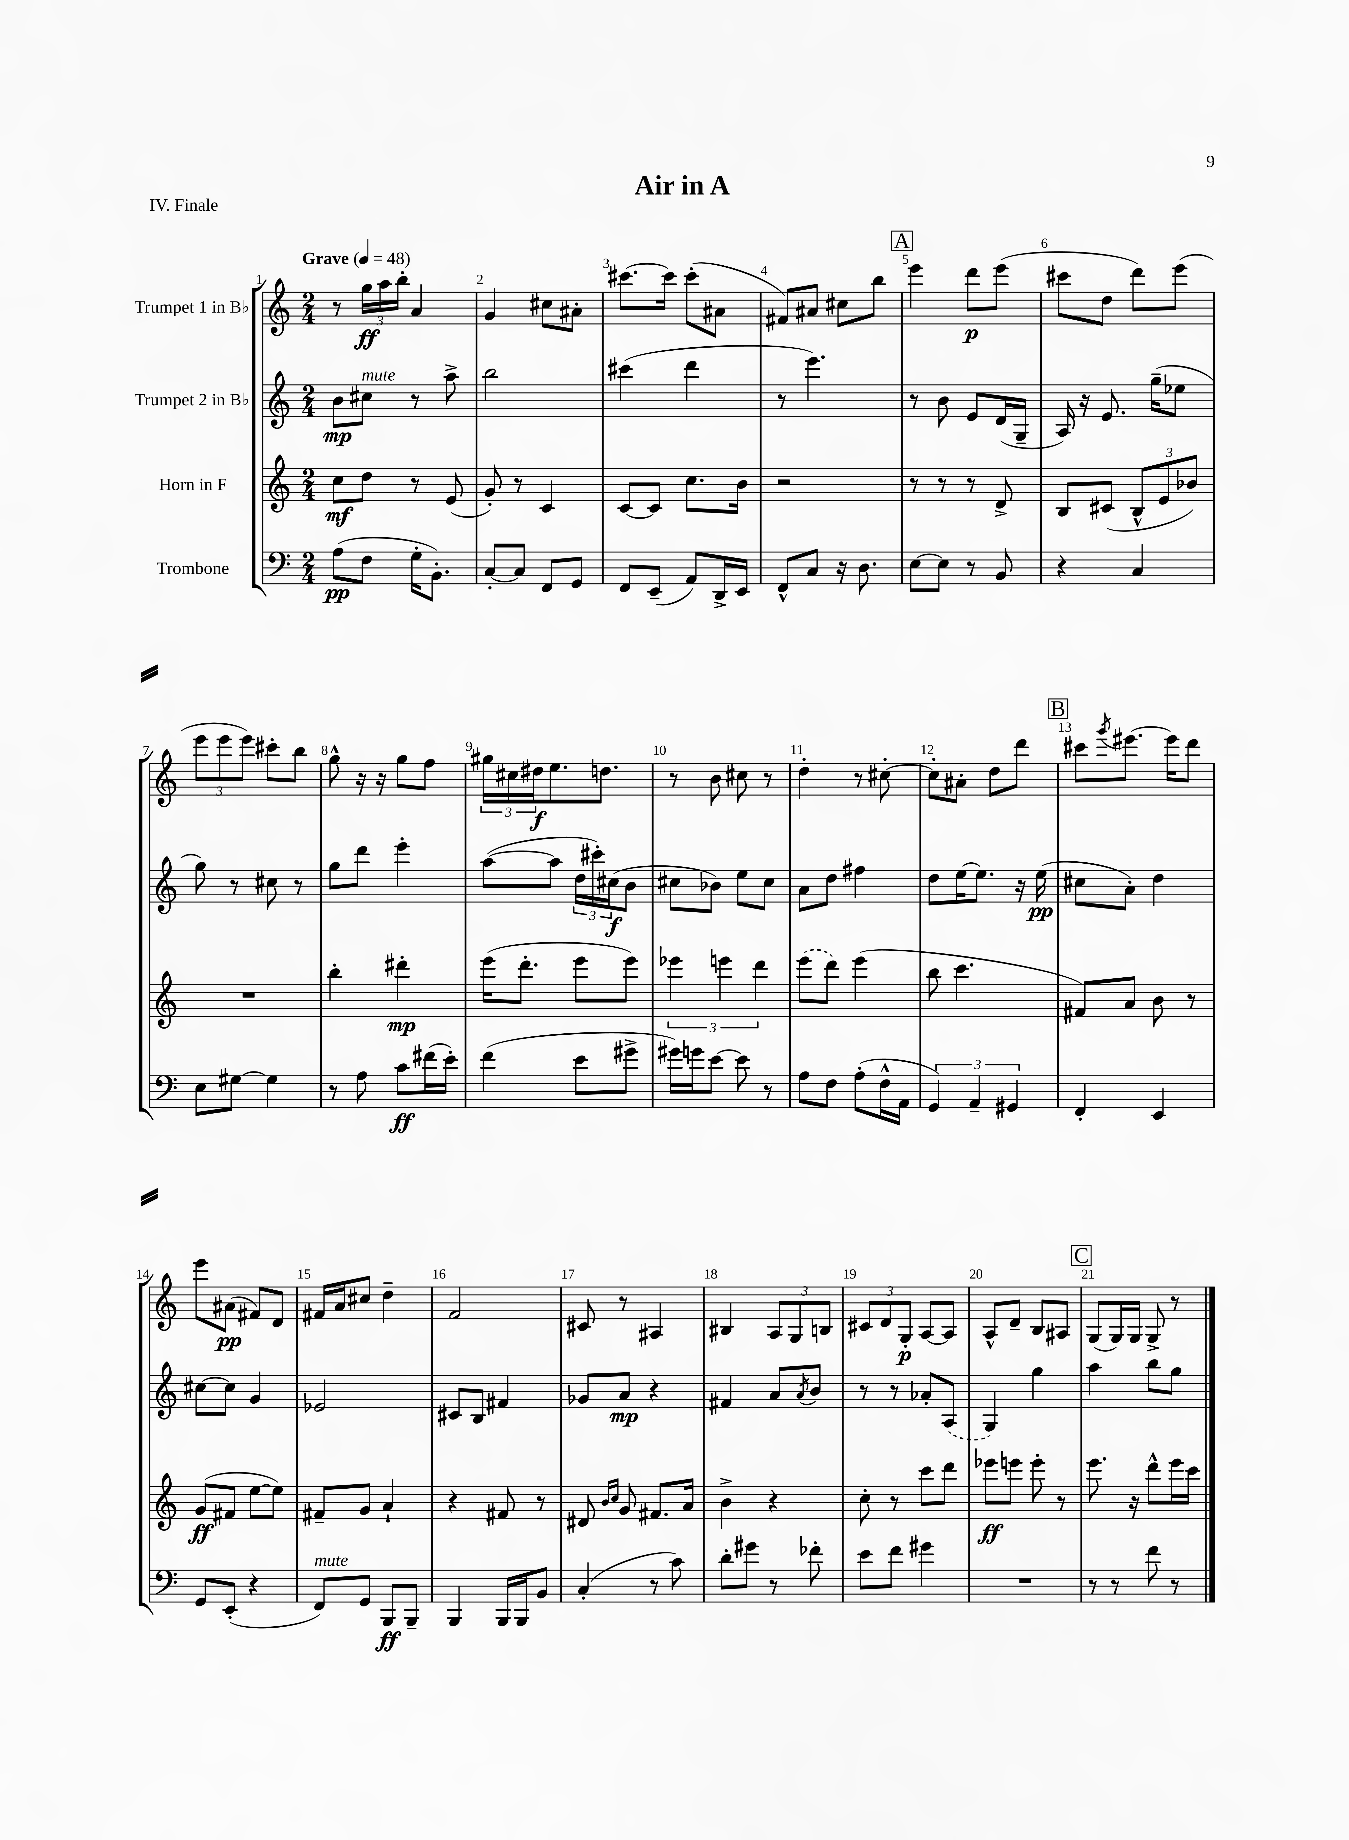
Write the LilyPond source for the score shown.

\header { title = "Air in A" piece = "IV. Finale" }
<<
\new StaffGroup <<
\new Staff = "s0" \with { instrumentName = "Trumpet 1 in Bb" } {
    \clef treble \key c \major \numericTimeSignature \time 2/4 \tempo "Grave" 4 = 48
    r8 \tuplet 3/2 { g''16\ff a''16 b''16-. } a'4 |
    g'4 cis''8 ais'8-. |
    cis'''8.~ cis'''16 cis'''8-.( ais'8 |
    fis'8) ais'8 cis''8 b''8 |
    \mark \markup { \box "A" } e'''4 d'''8\p e'''8( |
    cis'''8 d''8 d'''8) e'''8( |
    \tuplet 3/2 { e'''8 e'''8 e'''8) } cis'''8-. b''8 |
    g''8-^ r16 r16 g''8 f''8 |
    \tuplet 3/2 { gis''16 cis''16 dis''16\f } e''8. d''8. |
    r8 b'8 cis''8 r8 |
    d''4-. r8 cis''8~-. |
    cis''8-. ais'8-. d''8 d'''8 |
    \mark \markup { \box "B" } cis'''8 \acciaccatura { g'''8 } eis'''8.~ eis'''16 d'''8 |
    e'''8 ais'8\pp( fis'8) d'8 |
    fis'16 a'16 cis''8 d''4-- |
    f'2 |
    cis'8 r8 ais4 |
    bis4 \tuplet 3/2 { a8 g8 b8 } |
    \tuplet 3/2 { cis'8 d'8 g8-.\p } a8~ a8 |
    a8-^ d'8-- b8 ais8 |
    \mark \markup { \box "C" } g8( g16) g16 g8-> r8 \bar "|." |
}
\new Staff = "s1" \with { instrumentName = "Trumpet 2 in Bb" } {
    \clef treble \key c \major \numericTimeSignature \time 2/4
    b'8\mp cis''8^\markup { \italic "mute" } r8 a''8-> |
    b''2 |
    cis'''4( d'''4 |
    r8 e'''4.) |
    \mark \markup { \box "A" } r8 b'8 e'8 d'16( g16-- |
    a16) r16 e'8. g''16--( ees''8 |
    g''8) r8 cis''8 r8 |
    g''8 d'''8 e'''4-. |
    a''8~( a''8 \tuplet 3/2 { d''16 cis'''16-.) cis''16\f( } b'8 |
    cis''8 bes'8) e''8 cis''8 |
    a'8 d''8 fis''4 |
    d''8 e''16~ e''8. r16 e''16\pp( |
    \mark \markup { \box "B" } cis''8 a'8-.) d''4 |
    cis''8~ cis''8 g'4 |
    ees'2 |
    cis'8 b8 fis'4 |
    ges'8 a'8\mp r4 |
    fis'4 a'8 \acciaccatura { a'8 } b'8 |
    r8 r8 aes'8-. \once \slurDashed a8( |
    g4) g''4 |
    \mark \markup { \box "C" } a''4 b''8 g''8 \bar "|." |
}
\new Staff = "s2" \with { instrumentName = "Horn in F" } {
    \clef treble \key c \major \numericTimeSignature \time 2/4
    c''8\mf d''8 r8 e'8( |
    g'8-.) r8 c'4 |
    c'8~ c'8 c''8. b'16 |
    r2 |
    \mark \markup { \box "A" } r8 r8 r8 d'8-> |
    b8 cis'8( \tuplet 3/2 { b8-^ e'8 bes'8) } |
    R2 |
    b''4-. dis'''4-.\mp |
    e'''16( d'''8.-. e'''8 e'''8) |
    \tuplet 3/2 { ees'''4 e'''4 d'''4 } |
    \once \slurDashed e'''8( d'''8) e'''4( |
    b''8 c'''4. |
    \mark \markup { \box "B" } fis'8) a'8 b'8 r8 |
    g'8\ff( fis'8 e''8~ e''8) |
    fis'8-- g'8 a'4-! |
    r4 fis'8 r8 |
    dis'8 \grace { b'16 c''16 } g'8 fis'8. a'16 |
    b'4-> r4 |
    c''8-. r8 c'''8 d'''8 |
    ees'''8\ff e'''8 e'''8-. r8 |
    \mark \markup { \box "C" } e'''8. r16 d'''8-^ e'''16 c'''16 \bar "|." |
}
\new Staff = "s3" \with { instrumentName = "Trombone" } {
    \clef bass \key c \major \numericTimeSignature \time 2/4
    a8\pp( f8 g16-. b,8.-.) |
    c8~-. c8 f,8 g,8 |
    f,8 e,8--( a,8) d,16-> e,16 |
    f,8-^ c8 r16 d8. |
    \mark \markup { \box "A" } e8~ e8 r8 b,8 |
    r4 c4 |
    e8 gis8~ gis4 |
    r8 a8 c'8\ff fis'16( e'16-.) |
    f'4( e'8 gis'8-> |
    gis'16) g'16 e'8~ e'8 r8 |
    a8 f8 a8-.( f16-^ a,16 |
    \tuplet 3/2 { g,4) a,4-- gis,4 } |
    \mark \markup { \box "B" } f,4-. e,4 |
    g,8 e,8-.( r4 |
    f,8^\markup { \italic "mute" }) g,8 b,,8\ff b,,8-- |
    b,,4 b,,16 b,,16 b,8 |
    c4-.( r8 c'8) |
    d'8-. gis'8 r8 fes'8-. |
    e'8 f'8 gis'4 |
    R2 |
    \mark \markup { \box "C" } r8 r8 f'8 r8 \bar "|." |
}
>>
>>
\layout { \context { \Score \override BarNumber.break-visibility = ##(#f #t #t) barNumberVisibility = #all-bar-numbers-visible } }
